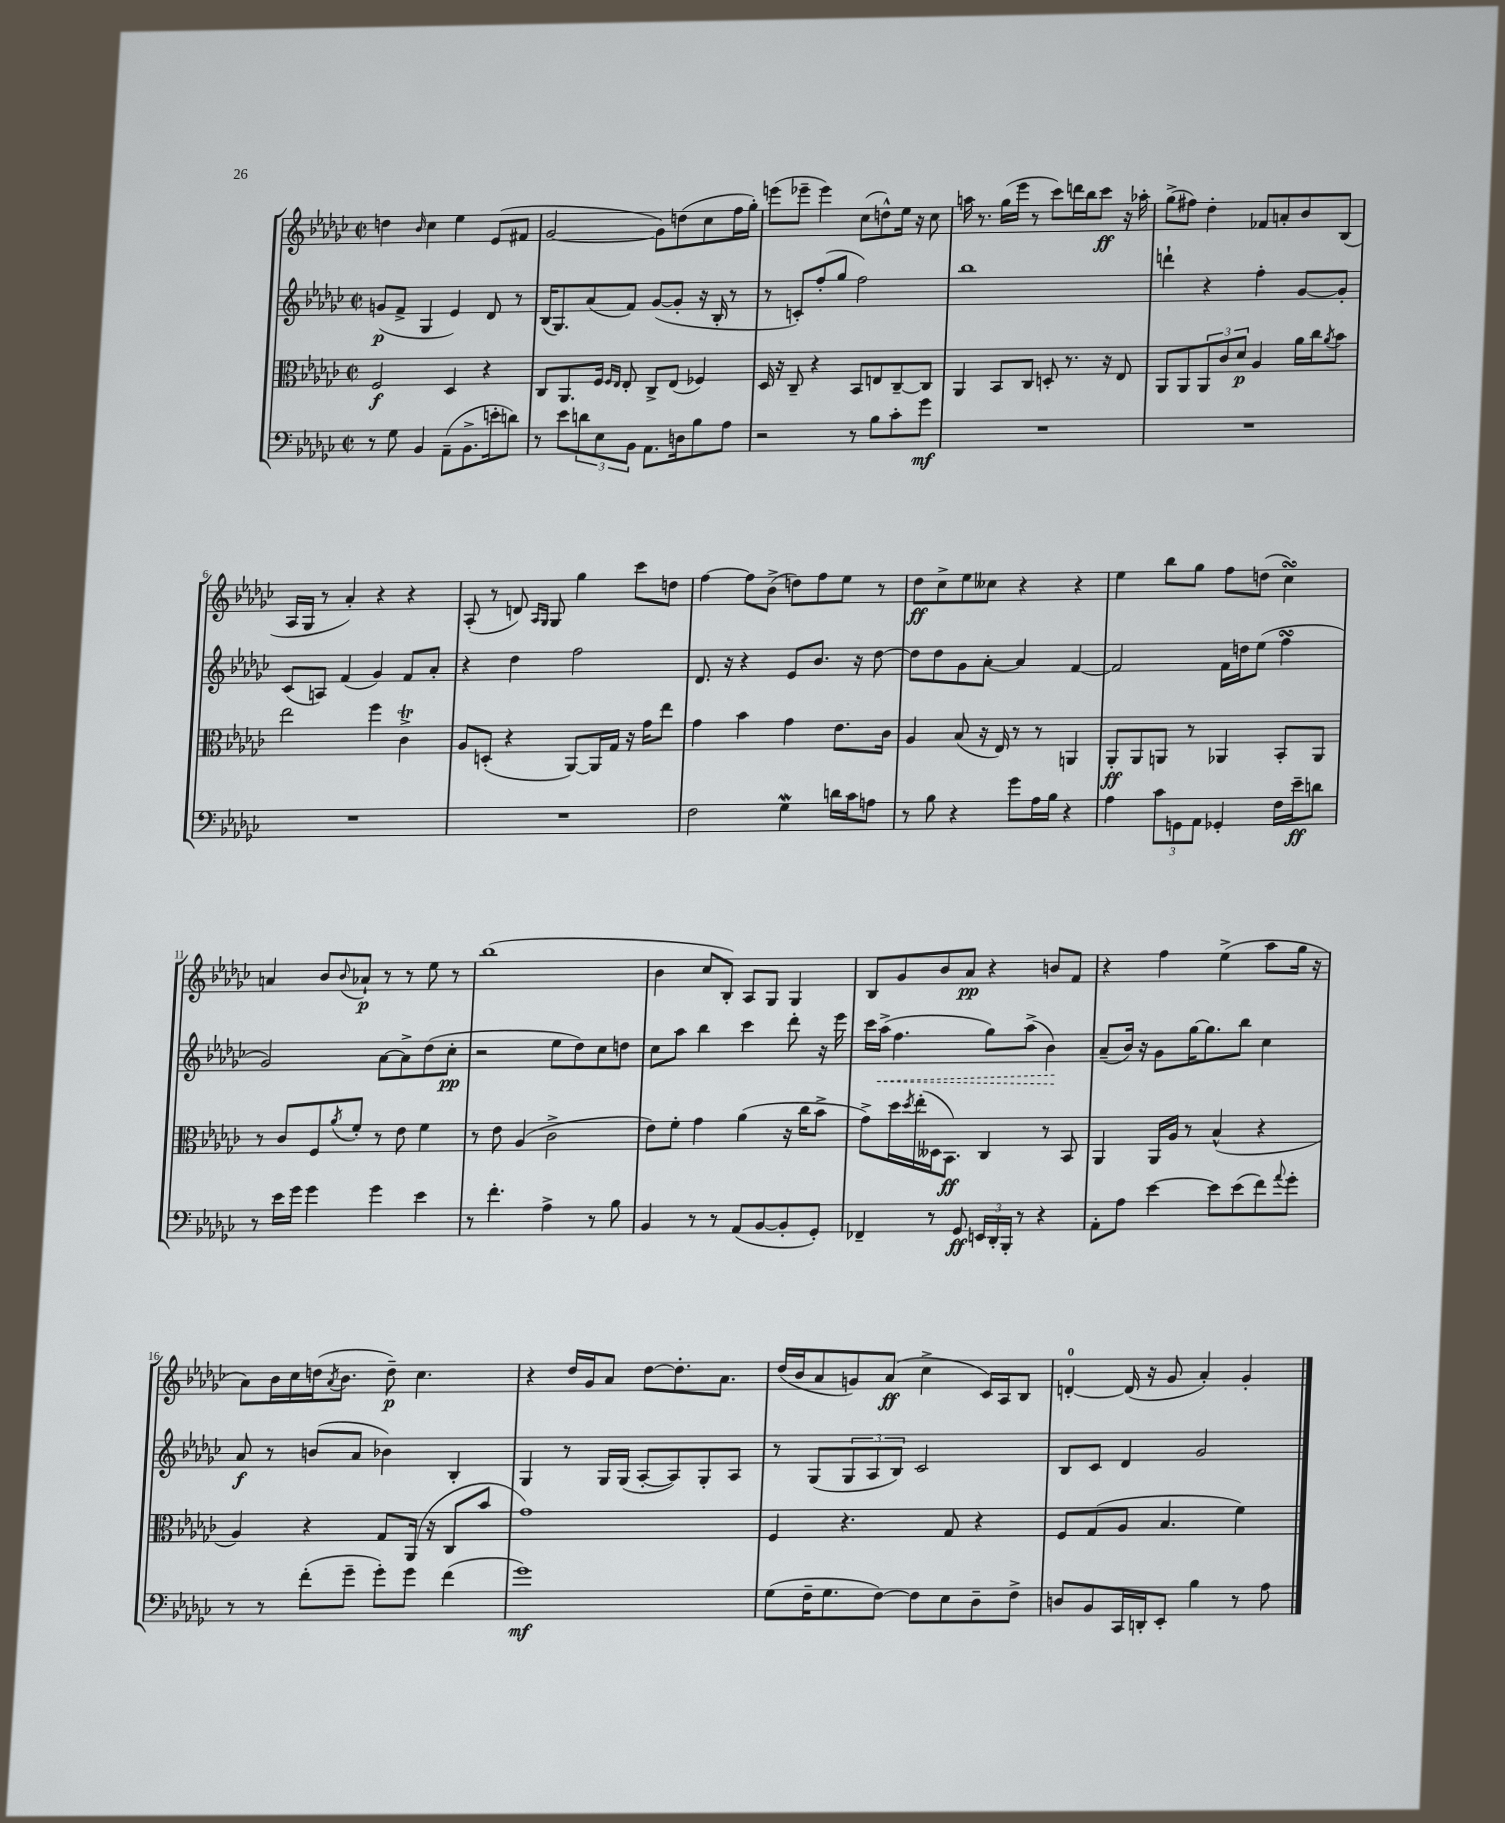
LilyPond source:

<<
\new StaffGroup <<
\new Staff = "s0" {
    \clef treble \key ges \major \defaultTimeSignature \time 2/2
    d''4 \grace { bes'16 } ces''4 ees''4 ees'8( fis'8 |
    ges'2~ ges'8) d''8( ces''8 f''16 ges''16-.) |
    e'''8( ees'''8-- ees'''4) ces''8( d''8-^) ees''16 r16 ces''8 |
    a''16 r8. ges''16( ees'''16 r8 ces'''8) d'''16 bes''16 ces'''8\ff r16 aes''16-. |
    ges''8->( fis''8) des''4-. fes'8 a'8-. bes'8 bes8( |
    aes16 ges16 r8 aes'4-.) r4 r4 |
    aes8-.( r8 d'8) \grace { aes16 ges16 } ges8 ges''4 ces'''8 d''8 |
    f''4~ f''8 bes'8->( d''8) f''8 ees''8 r8 |
    des''8\ff ces''8-> ees''8 ceses''8 r4 r4 |
    ees''4 bes''8 ges''8 f''8 d''8( ces''4\turn) |
    a'4 bes'8 \appoggiatura { bes'8 } aes'8-!\p r8 r8 ees''8 r8 |
    bes''1( |
    bes'4 ces''8 bes8-.) aes8 ges8 ges4 |
    bes8 ges'8 bes'8 aes'8\pp r4 b'8 f'8 |
    r4 f''4 ees''4->( aes''8 ges''16 r16 |
    aes'8) bes'16 ces''16 d''16( \acciaccatura { aes'8 } bes'8. d''8--\p) ces''4. |
    r4 des''16 ges'16 aes'8 des''8~ des''8.-. aes'8. |
    des''16( bes'16 aes'8 g'8) aes'8\ff( ces''4-> ces'16) aes16 bes8 |
    d'4-0~-. d'16( r16 ges'8 aes'4-.) ges'4-. \bar "|." |
}
\new Staff = "s1" {
    \clef treble \key ges \major \defaultTimeSignature \time 2/2
    g'8\p( f'8-> ges4 ees'4) des'8 r8 |
    bes16( ges8.) aes'8( f'8) ges'8~( ges'8-. r16 bes16-. r8 |
    r8 c'8-.) f''8-.( ges''8 f''2) |
    bes''1 |
    d'''4-! r4 f''4-. ges'8~ ges'8-. |
    ces'8( a8) f'4( ges'4) f'8 aes'8-. |
    r4 des''4 f''2 |
    des'8. r16 r4 ees'8 bes'8. r16 des''8~ |
    des''8 des''8 ges'8 aes'8~-. aes'4 f'4~ |
    f'2 f'16 d''16 ees''8( f''4\turn |
    ges'2) aes'8~ aes'8-> des''8( ces''8-.\pp |
    r2 ees''8 des''8) ces''8 d''8 |
    ces''8 aes''8 bes''4 ces'''4 des'''8-. r16 ees'''16 |
    ces'''16 \once \override Hairpin.style = #'dashed-line aes''16->\<( f''4. ges''8) aes''8->( bes'4\!) |
    aes'8--( bes'16) r16 ges'8 ges''16~ ges''8. bes''8 ces''4 |
    aes'8\f r8 b'8( aes'8 bes'4) bes4-. |
    ges4 r8 ges16 ges16( aes8~-. aes8) ges8-. aes8 |
    r8 ges8( \tuplet 3/2 { ges8 aes8 bes8) } ces'2 |
    bes8 ces'8 des'4 ges'2 \bar "|." |
}
\new Staff = "s2" {
    \clef alto \key ges \major \defaultTimeSignature \time 2/2
    f2\f des4 r4 |
    ces8 aes,8. f16 \grace { f16 ees16 } ees8-. ces8-> ees8( fes4) |
    des16 r16 ces8-- r4 bes,8 e8 ces8~-- ces8 |
    aes,4 bes,8 ces8 d8-. r8. r16 ees8 |
    aes,8 aes,8 \tuplet 3/2 { aes,8 ces'8 des'8\p } aes4 aes'16 ces''16 \acciaccatura { aes'8 } bes'8 |
    ees''2 f''4 ces'4->\trill |
    aes8 d8-.( r4 aes,8~) aes,16 ges16 r16 ges'16 ees''8 |
    ges'4 bes'4 ges'4 ees'8. ces'16 |
    aes4 bes8( r16 ees16) r8 r8 a,4 |
    aes,8-.\ff aes,8 a,8 r8 aes,4 bes,8-. aes,8 |
    r8 ces'8 f8 \acciaccatura { aes'8 } f'8-. r8 ees'8 f'4 |
    r8 ees'8 aes4( ces'2-> |
    ees'8) f'8-. ges'4 aes'4( r16 ces''16 bes'8-> |
    ges'8->) des''16 \acciaccatura { des''8 } ees''16-.( deses16 bes,8.\ff) ces4 r8 bes,8 |
    aes,4 aes,16 aes16 r8 bes4-^( r4 |
    aes4) r4 ges8 aes,16( r16 ces8 bes'8 |
    ges'1) |
    f4 r4. ges8 r4 |
    f8 ges8( aes8 bes4. f'4) \bar "|." |
}
\new Staff = "s3" {
    \clef bass \key ges \major \defaultTimeSignature \time 2/2
    r8 ges8 bes,4 aes,8--( bes,8.-> e'16-. d'8) |
    r8 ees'8 \tuplet 3/2 { d'8 ees8 bes,8 } aes,8. d16 bes8 aes8 |
    r2 r8 bes8 ces'8-. ges'8\mf |
    R1 |
    R1 |
    R1 |
    R1 |
    f2 ges4\mordent d'16 ces'16 a8 |
    r8 bes8 r4 ges'8 aes16 bes16 r4 |
    aes4 \tuplet 3/2 { ces'8 g,8 aes,8 } ges,4-. f16 ees'16--\ff d'8 |
    r8 ees'16 ges'16 ges'4 ges'4 ees'4 |
    r8 f'4.-. aes4-> r8 bes8 |
    bes,4 r8 r8 aes,8( bes,8~ bes,8-. ges,8-.) |
    fes,4-- r8 ges,8\ff \tuplet 3/2 { e,16 des,16-. bes,,16-. } r8 r4 |
    aes,8-. aes8 ees'4~ ees'8 ees'8( f'8) \appoggiatura { aes'8 } ges'8-. |
    r8 r8 f'8-.( ges'8-- ges'8-.) ges'8 f'4( |
    ges'1\mf) |
    ges8( f16-- ges8. f8~) f8 ees8 des8-- f8-> |
    d8 bes,8 ces,16 d,16-. ees,8-. bes4 r8 aes8 \bar "|." |
}
>>
>>
